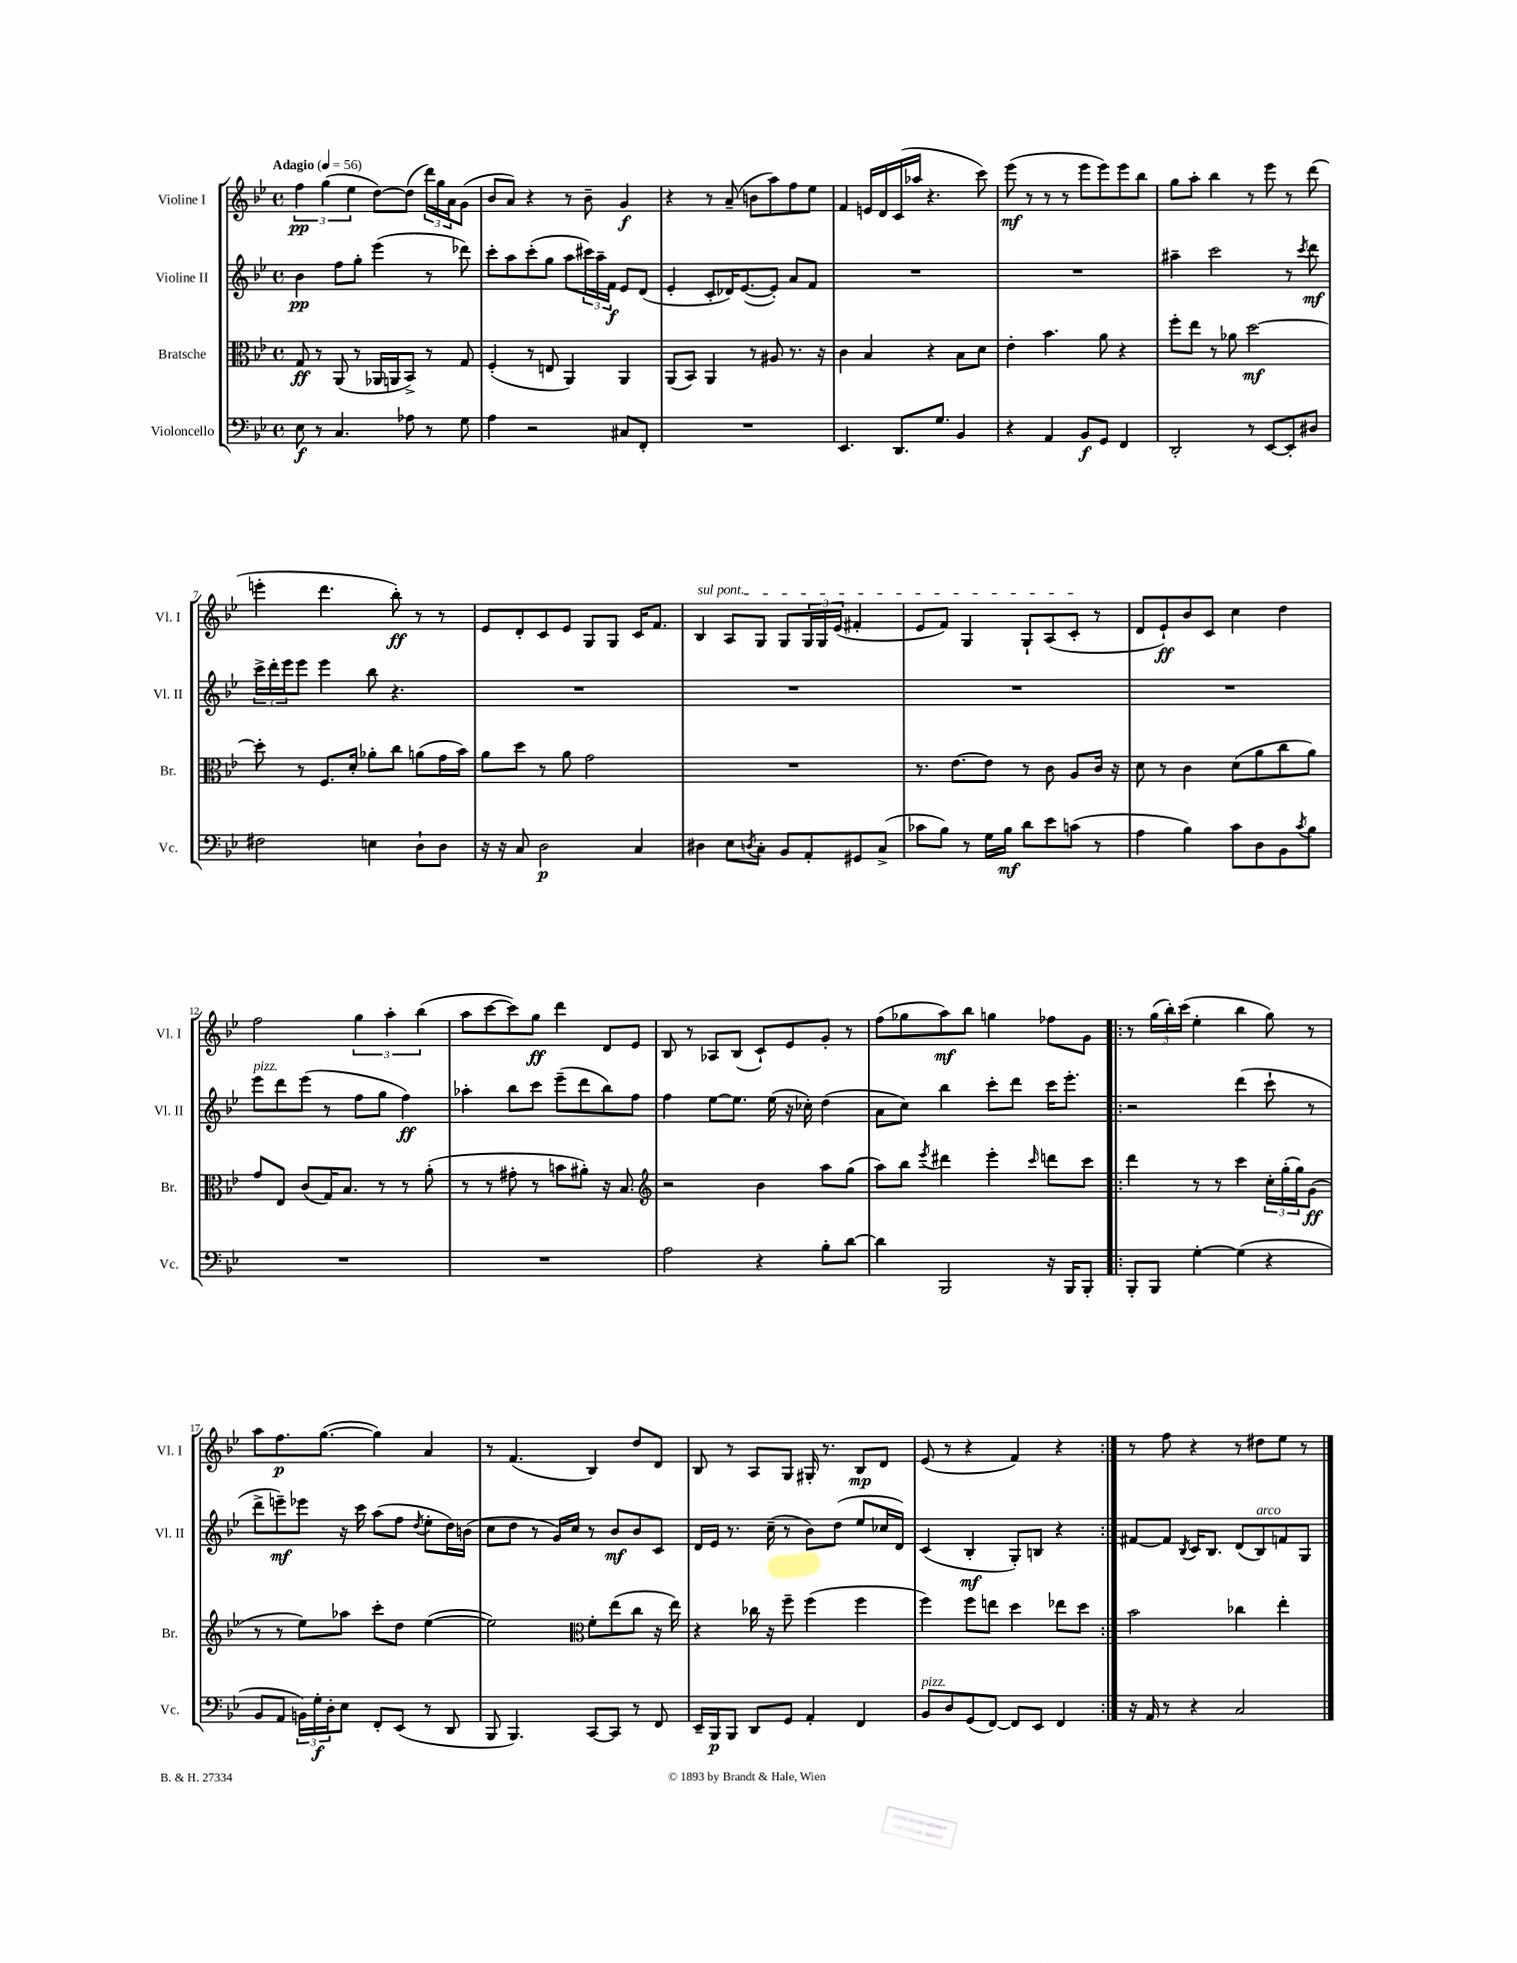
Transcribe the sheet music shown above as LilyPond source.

<<
\new StaffGroup <<
\new Staff = "s0" \with { instrumentName = "Violine I" shortInstrumentName = "Vl. I" } {
    \clef treble \key bes \major \defaultTimeSignature \time 4/4 \tempo "Adagio" 4 = 56
    \tuplet 3/2 { f''4\pp g''4( ees''4 } d''8~) d''8( \tuplet 3/2 { d'''16) g''16 a'16 } g'8( |
    bes'8 a'8) r4 r8 bes'8-- g'4\f |
    r4 r8 a'8--( b'8 a''8) f''8 ees''8 |
    f'4 e'16 d'16 c'16( aes''16 r4. c'''8) |
    ees'''8\mf( r8 r8 r8 ees'''8 ees'''8) ees'''8 bes''8 |
    g''8 a''8-. bes''4 r8 ees'''8 r8 d'''8( |
    e'''4-. d'''4. bes''8-.\ff) r8 r8 |
    ees'8 d'8-. c'8 ees'8 g8 g8 c'16 f'8. |
    \once \override TextSpanner.bound-details.left.text = \markup { \italic "sul pont." } bes4\startTextSpan a8 g8 g8 \tuplet 3/2 { g16 g16 ees'16( } fis'4-. |
    ees'8 f'8) g4 g8-! a8( c'8-.\stopTextSpan r8 |
    d'8 ees'8-!\ff) bes'8 c'8 c''4 d''4 |
    f''2 \tuplet 3/2 { g''4 a''4-. bes''4( } |
    a''8 c'''8~ c'''8) g''8\ff d'''4 d'8 ees'8 |
    bes8 r8 aes8 bes8( c'8-!) ees'8 g'8-. r8 |
    f''8( ges''8 a''8\mf) bes''8 g''4 fes''8 g'8 |
    \repeat volta 2 { r8 \tuplet 3/2 { g''16( bes''16-.) c'''16( } ees''4-. bes''4 g''8) r8 |
    a''8 f''8.\p g''8.~( g''4) a'4 |
    r8 f'4.( bes4) d''8 d'8 |
    bes8 r8 a8 g8 gis16-. r8. bes8\mp d'8 |
    ees'8( r8 r4 f'4) r4 | }
    r8 f''8 r4 r8 dis''8 ees''8 r8 \bar "|." |
}
\new Staff = "s1" \with { instrumentName = "Violine II" shortInstrumentName = "Vl. II" } {
    \clef treble \key bes \major \defaultTimeSignature \time 4/4
    bes'4\pp f''8 g''8-. ees'''4( r8 des'''8) |
    c'''8-. a''8 c'''8-.( g''8 a''8 \tuplet 3/2 { cis'''16) a''16-- f'16\f } ees'8 d'8( |
    ees'4-. c'8-. des'16) ees'8.~( ees'8-.) a'8 f'8 |
    R1 |
    R1 |
    ais''4-- c'''2 r8 \acciaccatura { c'''8 } d'''8\mf |
    \tuplet 3/2 { c'''16-> d'''16-. ees'''16 } ees'''8 ees'''4 bes''8 r4. |
    R1 |
    R1 |
    R1 |
    R1 |
    ees'''8^\markup { \italic "pizz." } d'''8 ees'''8( r8 f''8 g''8 f''4\ff) |
    aes''4-. bes''8 c'''8 ees'''8--( d'''8 bes''8) f''8 |
    f''4 ees''8~ ees''8. ees''16( r16 ces''16-.) d''4( |
    a'8 c''8) bes''4 c'''8-. d'''8 c'''16 ees'''8.-. |
    \repeat volta 2 { r2 d'''4( c'''8-! r8 |
    d'''8-> e'''8--\mf) ees'''8 r16 c'''16 a''8( f''8 \acciaccatura { d''8 } ees''8-. d''16) b'16( |
    c''8 d''8 r8 g'16) c''16 r8 bes'8\mf bes'8 c'8 |
    d'16 ees'16 r8. c''16--( r8 bes'8) d''8( ees''8 ces''16 d'16) |
    c'4( bes4-.\mf g8-.) b8 r4 | }
    fis'8~ fis'8 \acciaccatura { bes8 } c'16 bes8. d'8( bes8^\markup { \italic "arco" }) f'8 g8 \bar "|." |
}
\new Staff = "s2" \with { instrumentName = "Bratsche" shortInstrumentName = "Br." } {
    \clef alto \key bes \major \defaultTimeSignature \time 4/4
    g8\ff r8 a,8( r8 aes,16 a,16 bes,8->) r8 g8 |
    f4-.( r8 e8 a,4) a,4 |
    a,8( bes,8) a,4 r8 ais8 r8. r16 |
    c'4 bes4 r4 bes8 d'8 |
    ees'4-. bes'4. a'8 r4 |
    f''8-. ees''8 r8 aes'8 d''2~\mf |
    d''8-. r8 f8. d'16-. aes'8-. c''8 a'8( g'16 bes'16) |
    a'8 d''8 r8 a'8 g'2 |
    R1 |
    r8. ees'8.~ ees'8 r8 c'8 a8 c'16 r16 |
    d'8 r8 c'4 d'8( a'8 c''8 a'8) |
    g'8 ees8 c'8( g16) bes8. r8 r8 a'8-.( |
    r8 r8 gis'8-. r8 b'8 ais'8-.) r16 bes8. |
    \clef treble r2 bes'4 a''8 g''8( |
    a''8) bes''8 \acciaccatura { ees'''8 } dis'''4 ees'''4-. \grace { c'''16 } d'''8 c'''8 |
    \repeat volta 2 { d'''4 r8 r8 c'''4 \tuplet 3/2 { c''16-. g''16-.( g''16) } g'8\ff( |
    r8 r8 ees''8) aes''8 c'''8-. d''8 ees''4~( |
    ees''2) \clef alto f'8-. ees''8( c''8 r16 ees''16) |
    r4 ces''16 r16 f''8-- f''4( f''4 |
    f''4) f''8 e''8 d''4 ees''8 d''8 | }
    bes'2 ces''4 ees''4-. \bar "|." |
}
\new Staff = "s3" \with { instrumentName = "Violoncello" shortInstrumentName = "Vc." } {
    \clef bass \key bes \major \defaultTimeSignature \time 4/4
    ees8\f r8 c4. aes8 r8 g8 |
    a4 r2 cis8 f,8-. |
    R1 |
    ees,4. d,8. g8. bes,4 |
    r4 a,4 bes,8\f g,8 f,4 |
    d,2-. r8 ees,8~ ees,8-. dis8 |
    fis2 e4 d8-! d8 |
    r16 r16 c8 d2\p c4 |
    dis4 ees8 \acciaccatura { d8 } c8-. bes,8 a,8-. gis,8 c8->( |
    ces'8 bes8) r8 g16 bes16\mf d'8 ees'8 c'8( r8 |
    a4 bes4) c'8 d8 bes,8 \acciaccatura { c'8 } bes8 |
    R1 |
    R1 |
    a2 r4 bes8-. d'8~ |
    d'4 bes,,2 r16 bes,,16 bes,,8-. |
    \repeat volta 2 { bes,,8-. bes,,8 g4~-. g4( r4 |
    bes,8 a,8 \tuplet 3/2 { b,16) g16-.\f d16-. } ees8 f,8-. ees,8( r8 d,8 |
    bes,,8 bes,,4.) c,8~ c,8 r8 f,8 |
    ees,16-- bes,,16\p bes,,8 d,8 g,8 a,4-. f,4 |
    bes,8^\markup { \italic "pizz." } d8 g,8( f,8~) f,8 ees,8 f,4 | }
    r16 a,16 r8 r4 c2 \bar "|." |
}
>>
>>
